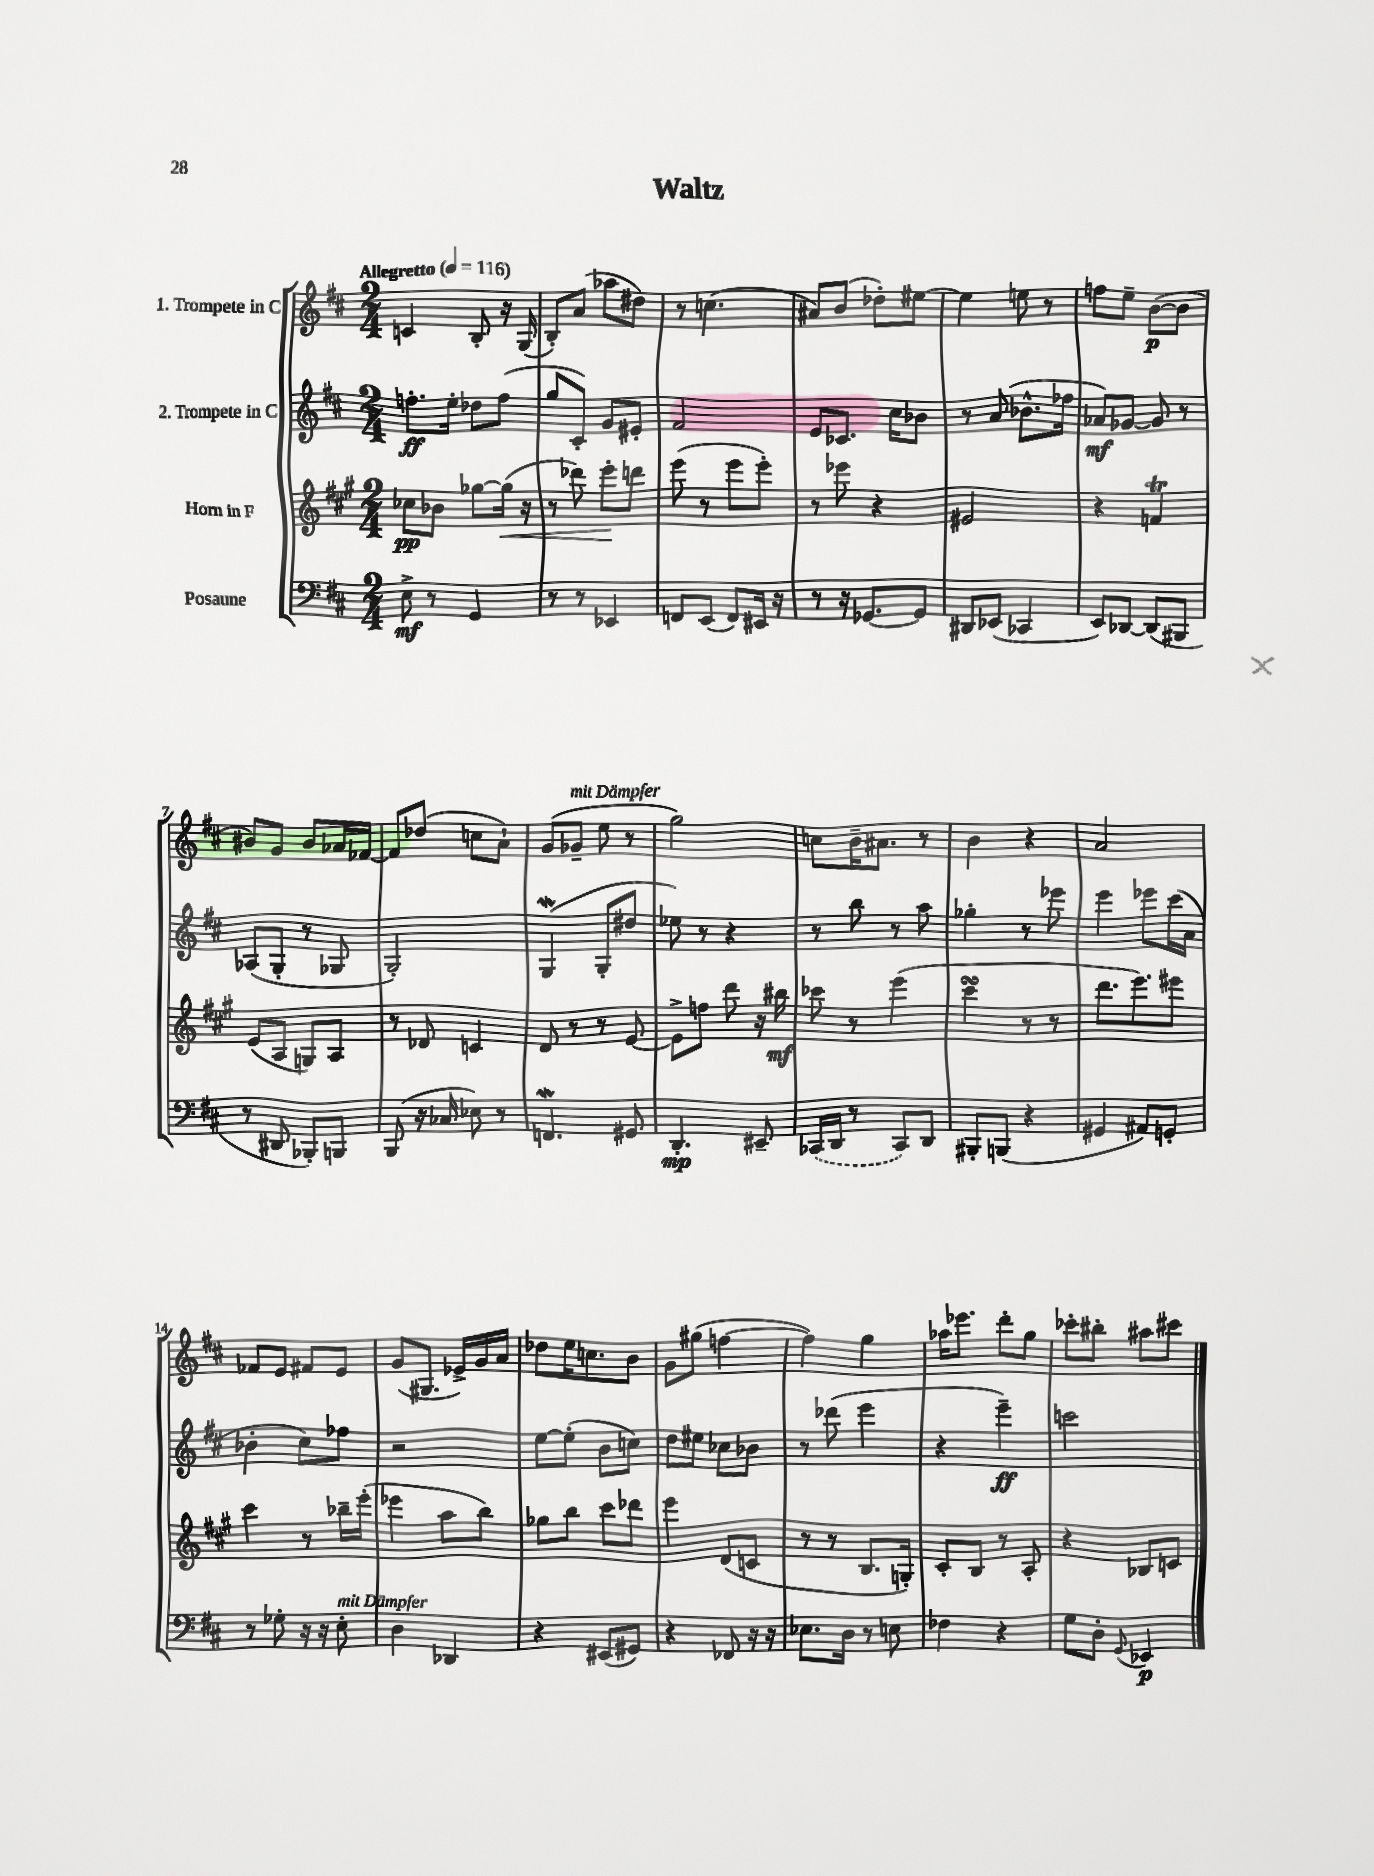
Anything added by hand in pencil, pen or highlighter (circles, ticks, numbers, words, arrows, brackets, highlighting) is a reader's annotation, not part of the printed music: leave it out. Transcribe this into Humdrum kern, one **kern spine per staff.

**kern	**kern	**kern	**kern
*staff4	*staff3	*staff2	*staff1
*clefF4	*clefG2	*clefG2	*clefG2
*k[f#c#]	*k[f#c#g#]	*k[f#c#]	*k[f#c#]
*M2/4	*M2/4	*M2/4	*M2/4
*MM116	*MM116	*MM116	*MM116
8E^	8cc-	8.ff'	4c
8r	8b-	.	.
.	.	16ee'	.
4GG	[8gg-	8dd-	8B'
.	(16gg-]	(8ff	16r
.	16r	.	(16G
=	=	=	=
8r	8r	8gg	8B')
8r	8ddd-)	8c#')	(8a
4EE-	8eee'	8g	8aa-
.	8ddd	8e#'	8dd#)
=	=	=	=
8FF	(8eee	2f#	8r
(8EE	8r	.	(4.cc
8FF)	8eee	.	.
16EE#	8eee')	.	.
16r	.	.	.
=	=	=	=
8r	8r	8e	8a#)
16r	8eee-	8.c-	(8b
[8.GG-	.	.	.
.	4r	.	8dd-')
.	.	16cc#	.
8GG-]	.	8b-	[8ee#
=	=	=	=
8DD#	2e#	8r	4ee#]
(8EE-	.	(8a	.
4CC-	.	8.b-^^	8ee
.	.	.	8r
.	.	16ff-	.
=	=	=	=
8EE)	4r	8a-)	8ff
[8DD-	.	[8g-	8ee~
(8DD-]	4f	8g-]	([8b
8BBB#	.	8r	8b]
=	=	=	=
8r	(8e	(8A-	8b#)
8DD#	8A	8G'	8g
8BBB-')	8G)	8r	8b#
8BBB	8A	8G-	16a-
.	.	.	[16f-
=	=	=	=
(8BBB	8r	2G')	8f-]
16r	8d-	.	(8dd-
16C-	.	.	.
8E-)	4c	.	8cc
8r	.	.	8a`)
=	=	=	=
4.FF	8d	(4G	(8g
.	8r	.	8g-~
.	8r	8G'	8ee
8GG#	[8e	8dd#	8r
=	=	=	=
4.DD'	8e^]	8ee-)	2gg)
.	8ff	8r	.
.	8ddd	4r	.
8EE#~	16r	.	.
.	16bb#	.	.
=	=	=	=
(16CC-	8ccc-	8r	8cc
16DD	.	.	.
8r	8r	8bb	16b~
.	.	.	8.a#
8CC-)	(4eee	8r	.
8DD	.	8aa	8r
=	=	=	=
8BBB#'	4ccc#	4gg-'	4b
(8BBB	.	.	.
4r	8r	8r	4r
.	8r	8eee-	.
=	=	=	=
4GG#	8.ddd	4eee	2a
.	8.eee)	.	.
8AA#)	.	8eee-	.
8GG'	8eee#	(16ccc#	.
.	.	16a	.
=	=	=	=
8r	4ccc#	4b-'	8f-
8G-'	.	.	8e
16r	8r	8cc#)	8f#
16r	.	.	.
8E'	16bb-~	8ff-	8e
.	(16eee'	.	.
=	=	=	=
4D	4eee-	2r	(8g
.	.	.	8.G#
4DD-	8aa	.	.
.	.	.	16e-^)
.	8bb)	.	16g
.	.	.	16a
=	=	=	=
4r	8gg-	[8ee	8dd-
.	8bb	(8ee']	16ee
.	.	.	8.cc
(8EE#	8ccc#	8b	.
8GG#)	8ddd-	8cc)	8b
=	=	=	=
4r	4eee	8dd	8g
.	.	8ee#	(8gg#
8FF-	(8d	8cc-	[4ff
16r	8c	8b-	.
16r	.	.	.
=	=	=	=
8.E-	8r	8r	4ff])
.	8r	(8ddd-	.
16D	.	.	.
8r	8.B	4eee	4gg
8E	.	.	.
.	16G')	.	.
=	=	=	=
4F-	8c#'	4r	16aa-
.	.	.	8.eee-
.	8B	.	.
4r	8r	4eee~)	8ddd'
.	8A'	.	8gg
=	=	=	=
8G	4r	2ccc	8ccc-'
8D'	.	.	8bb#'
8qqGG	.	.	.
4EE-	8B-	.	8aa#
.	8c	.	8ccc#
==	==	==	==
*-	*-	*-	*-
